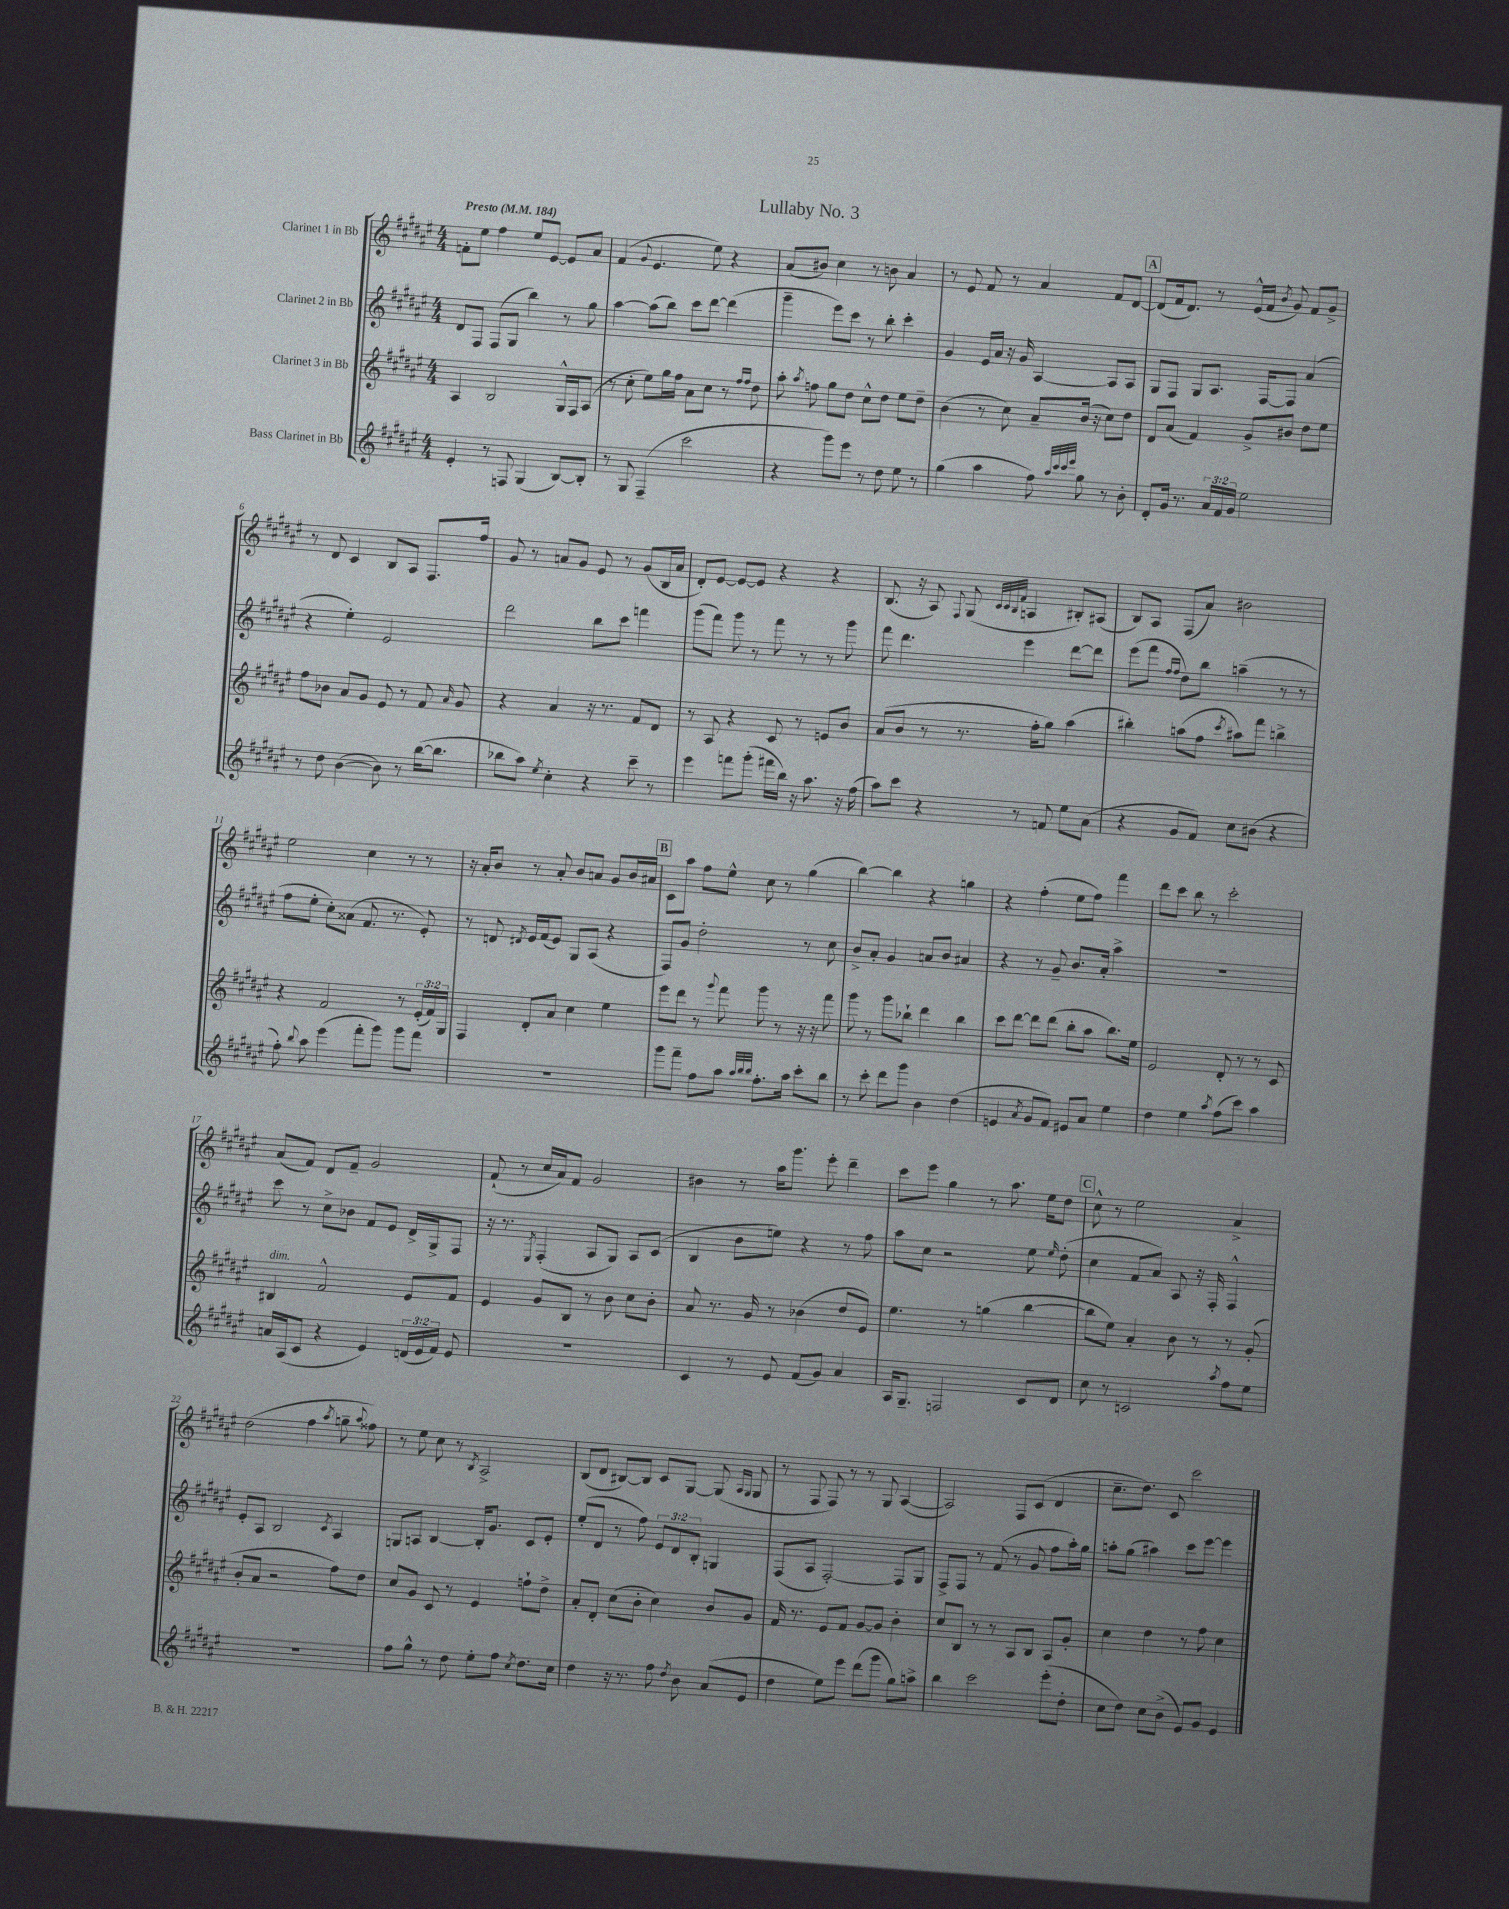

**kern	**kern	**kern	**kern
*part4	*part3	*part2	*part1
*staff4	*staff3	*staff2	*staff1
*I"Bass Clarinet in Bb	*I"Clarinet 3 in Bb	*I"Clarinet 2 in Bb	*I"Clarinet 1 in Bb
*clefG2	*clefG2	*clefG2	*clefG2
*k[f#c#g#d#a#e#]	*k[f#c#g#d#a#e#]	*k[f#c#g#d#a#e#]	*k[f#c#g#d#a#e#]
*M4/4	*M4/4	*M4/4	*M4/4
*MM184	*MM184	*MM184	*MM184
=1	=1	=1	=1
!	!	!	!LO:TX:a:B:t=Presto
4e#'/	4A#/	8d#/L	8fn'\L
.	.	8F#/J	8ee#\J
8r	2B/	(8F#/L	4ff#\
8Fn/	.	8G#/J	.
(4G#/	.	4bb\)	8ee#/L
.	.	.	[8e#/J
[8B/L)	16G#^^/LL	8r	8e#/L]
.	16F#/J	.	.
8B'/J]	(8A#/J	8gg#\	8a#/J
=2	=2	=2	=2
8r	8r	[4aa#\	(4f#/
8G#/	8cc#'\	.	.
.	.	.	8qqg#/
(4F#~/	8ee#\L)	(8aa#\L]	4.e#/
.	16gg#\L	8bb\J)	.
.	16ff#\JJ	.	.
2ccc#\	8a#\L	8ccc#\L	.
.	8cc#\J	[8ddd#\J	8ee#\)
.	8r	(4ddd#\]	4r
.	16qqff#/LL	.	.
.	16qqff#/JJ	.	.
.	8dd#\	.	.
=3	=3	=3	=3
4r	8aa#'\	4ggg#~\	(8a#/L
.	8qaa#/	.	.
.	8ffn\	.	8b#X/J)
8ggg#\L)	8gg#\L	8eee#\L)	4cc#\
8eee#\J	8dd#\J	8ccc#\J	.
8r	8cc#^^\L	8r	8r
8dd#\	8dd#\J	8bb'\	8bn\
8ee#\	8ee#\L	4ccc#'\	4a#/
8r	8dd#~\J	.	.
=4	=4	=4	=4
(4gg#\	(4b\	4g#/	8r
.	.	.	8e#/
4aa#\	8r	16e#/LL	8f#/
.	.	16a#/JJ	.
.	8cc#\)	16r	8r
.	.	16g#/	.
8ff#\)	8a#~/L	[4A#/	4a#/
32qqaa#/LLL	.	.	.
32qqccc#/	.	.	.
32qqccc#/	.	.	.
32qqeee#/JJJ	.	.	.
8gg#\	(16b/Jk	.	.
.	16r	.	.
8r	8cc#\L)	8A#/L]	8f#/L
8b'\	8dd#\J	8A#/J	[8d#/J
!!LO:REH:place=s1:t=A
=5	=5	=5	=5
8d#'/L	8d#/L	8G#/L	(8d#/L]
16g#/Jk	(8a#/J	8F#/J	16f#/k
8.r	.	.	8.d#/J)
.	4f#/)	8G#/L	.
24a#/LL	.	8.A#/J	8r
24f#/	.	.	.
24g#/JJ	.	.	.
2ee#\	8g#^/L	.	(16e#^^/LL
.	.	[16F#/KL	16f#/JJ
.	.	.	8qb/
.	8b#X/J	8F#/J]	8g#/)
.	8dd#\L	(4a#/	8f#/L
.	8ee#\J	.	8g#^/J
!!LO:LB:g=z
=6	=6	=6	=6
8r	8ff#\L	4r	8r
8dd#\	8b-X\J	.	8d#/
([4b\	8a#/L	4ee#'\)	4c#/
.	8g#/J	.	.
8b\])	8e#/	2e#/	8B/L
8r	8r	.	8A#/J
([16bb\KL	8f#/	.	8.F#/L
8.bb\J]	.	.	.
.	16qqa#/	.	.
.	8g#/	.	.
.	.	.	16ff#/Jk
=7	=7	=7	=7
8bb-X\L	4r	2ddd#\	8g#/
8aa#\J)	.	.	8r
8qee#/	.	.	.
4cc#'\	4a#/	.	8an/L
.	.	.	8g#/J
4r	16r	8bb\L	8e#/
.	8.r	.	.
.	.	8ccc#\J	8r
8ccc#~\	8f#/L	4fffn\	(8g#/L
8r	8d#/J	.	16B/L
.	.	.	16a/JJ
=8	=8	=8	=8
4eee#\	8r	(8ggg#\L	8d#'/L)
.	8A#/	8fff#\J)	[8e#/J
8fffn\L	4r	8ggg#\	8e#/L_
(8ggg#'\J	.	8r	8e#/J]
16fff#X\LL	8c#/	8fff#\	4r
16bb\JJ)	.	.	.
16r	8r	8r	.
8.aa#\	.	.	.
.	8en/L	8r	4r
16r	8b/J	8ggg#\	.
(16ff#\	.	.	.
=9	=9	=9	=9
8aa#\L)	(8a#/L	8fff#\	(8.B/
8ccc#\J	8b/J	4.ddd#\	.
.	.	.	16r
4r	8r	.	8A#/)
.	.	.	8qqF#/
.	8.r	.	(8G#/
.	.	.	32qqc#/LLL
.	.	.	32qqc#/
.	.	.	32qqB/
.	.	.	32qqf#/JJJ
8r	.	4eee#\	4An/
.	16ff#'\KL	.	.
8fn/	8gg#\J)	.	.
8ee#\L	(4aa#\	[8ddd#\L	8B#X'/L)
(8a#\J	.	8ddd#\J]	(8A#X/J
=10	=10	=10	=10
4r	4bb#X'\)	(8eee#\L	8B/L)
.	.	8fff#\J	8A#/J
.	.	16qqff#/LL	.
.	.	16qqff#/JJ	.
8g#/L	(8aan\L	8dd#\L)	(8F#/L
8f#/J)	8ff#\J	8bb\J	8a#/J)
.	8qccc#/	.	.
8cc#\L	8aa#X\L)	(4aan~\	2b#X\
(8b#X\J	8fff#\J	.	.
4r	4bbn^\	8r	.
.	.	8r	.
!!LO:LB:g=z
=11	=11	=11	=11
8ff#'\)	4r	8ff#\L	2ee#\
8qqbb/	.	.	.
8aa#\	.	8ee#'\J	.
(4eee#\	2f#/	8cc#'\L)	.
.	.	(8a##X\J	.
8fff#'\L	.	8.f#/	4cc#\
8ggg#\J)	.	.	.
.	.	8.r	.
8ggg#\L	8r	.	8r
8fff#\J	(24e#'/LL	8e#'/)	8r
.	24f#/)	.	.
.	24G#/JJ	.	.
=12	=12	=12	=12
1r	4F#/	8r	16r
.	.	.	16a#'/KL
.	.	8dn/	8b/J
.	.	8qd#X/	.
.	8d#'/L	16e#/LL	8r
.	.	(16f#/J	.
.	8a#/J	8e#/J)	8a#'/
.	4cc#\	8G#/L	8b/L
.	.	(8A#/J	8an/J
.	4ee#\	4r	8g#/L
.	.	.	16b/L
.	.	.	16a#X/JJ
!!LO:REH:place=s1:t=B
=13	=13	=13	=13
8ggg#\L	8eee#\L	8F#/L)	8c#\L
8fff#~\J	8ddd#\J	8g#/J	8aa#\J
8ff#\L	8r	2dd#'\	8ff#\L
.	8qqggg#/	.	.
8aa#\J	8fff#\	.	8ee#^^\J
32qqaa#/LLL	.	.	.
32qqbb/	.	.	.
32qqbb/JJJ	.	.	.
8.ff#'\L	8ggg#\	.	8cc#\
.	8r	.	8r
16aa#\Jk	.	.	.
8ccc#'\L	16r	8r	(4gg#\
.	16r	.	.
8bb\J	8fff#\	8cc#\	.
=14	=14	=14	=14
8r	8ggg#\	8b^/L	[4bb\)
8ccc#'\	8r	8a#'/J	.
8ddd#\L	8ggg#\L	4g#/	4bb\]
8ggg#\J	8bb-X`\J	.	.
4b\	4ddd#\	8an/L	4r
.	.	8b/J	.
(4dd#\	4bb-\	4a#X/	4ggn\
=15	=15	=15	=15
4en/	8ccc#\L	4r	4r
.	[8ddd#\J	.	.
8qa#/	.	.	.
8g#/L	8ddd#\L]	8r	(4ff#'\
8f#/J)	(8ddd#\J	8g#~/	.
8e#X/L	8bb'\L	8.b/L	8ee#\L
8a#/J	8aa#\J	.	8ff#\J)
.	.	16a#'/Jk	.
4ee#\	8.bb\L)	4aa#^\	4fff#\
.	16ee#\Jk	.	.
=16	=16	=16	=16
4dd#\	2e#/	1r	8ddd#\L
.	.	.	8ccc#\J
4ee#\	.	.	8bb\
.	.	.	8r
8qaa#/	.	.	.
(8ff#\L	8d#'/	.	2ccc#'\
8ccc#\J)	8r	.	.
4aa#\	8r	.	.
.	8c#/	.	.
!!LO:LB:g=z
=17	=17	=17	=17
!	!LO:TX:a:i:t=dim.	!	!
16an/LL	4B#X/	8ccc#\	(8a#/L
(16A#/J	.	.	.
8c#/J	.	8r	8f#/J)
4r	2f#^^/	8cc#^\L	8d#/L
.	.	8b-X\J	8f#~/J
4e#/)	.	8f#/L	2g#/
.	.	8e#/J	.
(24dn/LL	8e#/L	16d#^/LL	.
24e#/	.	.	.
.	.	16G#^/J	.
24f#/JJ)	.	.	.
8e#/	8f#/J	8F#/J	.
=18	=18	=18	=18
1r	4e#/	16r	(8f#`/
.	.	8.r	.
.	.	.	8r
.	.	8qE#/	.
.	8g#/L	(4F#'/	16cc#/LL
.	.	.	16a#/J)
.	8B/J	.	8f#/J
.	8r	8A#/L	2g#/
.	8b\	8G#/J)	.
.	8cc#\L	8A#/L	.
.	8b'\J	(8c#/J	.
=19	=19	=19	=19
4c#/	8a#/	4B/	4b#X\
.	8.r	.	.
8r	.	8b\L	8r
.	16g#/	.	.
8e#/	8r	8een\J)	16aa#\KL
.	.	.	8.ggg#\J
(8f#/L	(4b-X\	4r	.
8g#/J)	.	.	8eee#'\
4a#/	8dd#/L	8r	4ddd#~\
.	8e#/J)	8ff#\	.
=20	=20	=20	=20
16A#/KL	4.ee#\	8aa#\L	8ccc#\L
8.G#~/J	.	.	.
.	.	8cc#\J	8eee#\J
2Fn/	.	2r	4gg#\
.	8r	.	.
.	(4ggn\	.	8r
.	.	.	8.aa#\
8c#/L	[4bb\	8ee#\	.
.	.	.	16ee#\KL
.	.	16qqee#/	.
8d#/J	.	(8dd#'\	8dd#\J
!!LO:REH:place=s1:t=C
=21	=21	=21	=21
8cc#\	8bb\L]	4cc#\	8cc#^^\
8r	8ee#\J)	.	8r
2cn/	4a#'/	8f#/L	2ee#\
.	.	8a#/J)	.
.	8b\	8A#/	.
.	8r	16r	.
.	.	16F#'/	.
8qaa#/	.	.	.
8ff#\L	8r	4F#^^/	4a#^/
8ee#\J	(8g#'/	.	.
!!LO:LB:g=z
=22	=22	=22	=22
1r	8b'/L	8e#'/L	(2dd#\
.	8a#/J	8A#/J	.
.	2r	2B/	.
.	.	.	4ff#\
.	.	8qc#/	8qaa#/
.	8ff#\L)	4A#/	8ggn~\
.	.	.	8qqaa#/
.	8dd#\J	.	8ff##X\)
=23	=23	=23	=23
8ff#\L	8cc#/L	8Gn/L	8r
8gg#^^\J	8g#/J	8An/J	8ee#\
8r	8c#/	[4B/	8cc#\
8dd#\	8r	.	8r
.	.	.	8qB/
8ee#'\L	4e#/	16B'/KL]	2A#^/
.	.	8.g#/J	.
8ff#\J	.	.	.
8qcc#/	.	.	.
8.dd#\L	8ffn`\L	8c#/L	.
.	8dd#^\J	8e#'/J	.
16cc#\Jk	.	.	.
=24	=24	=24	=24
4dd#\	8a#'/L	(8ee#'/L	(8B/L
.	8d#'/J	8d#/J	8d#/J
16r	(8cc#\L	8r	[8B#X/L)
8.r	.	.	.
.	8b'\J	8ff#\)	8B#/J]
8ff#\	4cc#\)	12e#/L	8c#/L
.	.	12d#/	.
8qdd#/	.	.	.
8b\	.	.	[8G#/J
.	.	12B'/J	.
(8a#/L	8b/L	4Gn/	(8G#/]
.	.	.	16qqA#/LL
.	.	.	16qqG#/JJ
8e#/J	8g#/J	.	8G#/
=25	=25	=25	=25
4dd#\	16f#/	(8F#/L	8r
.	8.r	.	.
.	.	8A#/J	8F#/
8ee#\L)	8e#/L	[2F#'/)	8F#/)
8eee#\J	8f#/J	.	8r
(8ddd#\L	[8g#/L	.	8r
8ggg#\J	8g#/J]	.	8G#/
8gg#\L)	4b'\	8F#/L]	([4A#/
8aan^\J	.	8G#/J	.
=26	=26	=26	=26
4bb\	8cc#/L	8F#^/L	2A#/])
.	8B/J	8F#/J	.
2ccc#\	8r	8r	.
.	8r	(8f#/	.
.	8A#/L	8r	8F#/L
.	8B/J	8g#/	(8c#/J
(8eee#'\L	8A#/L	8ff#\L	4d#/
8dd#'\J	8g#'/J	16aa#'\L)	.
.	.	16gg#\JJ	.
=27	=27	=27	=27
8cc#\L	4cc#\	8aan'\L	8.cc#~\L
8dd#\J)	.	(8gg#\J	.
.	.	.	8.dd#\J)
8cc#\L	4dd#\	4aa#X\)	.
(8b^\J	.	.	8c#/
8e#/L)	8r	8ccc#\L	2ccc#\
8g#/J	8ff#\	[8eee#\J	.
4e#/	4cc#\	4eee#\]	.
==	==	==	==
*-	*-	*-	*-
